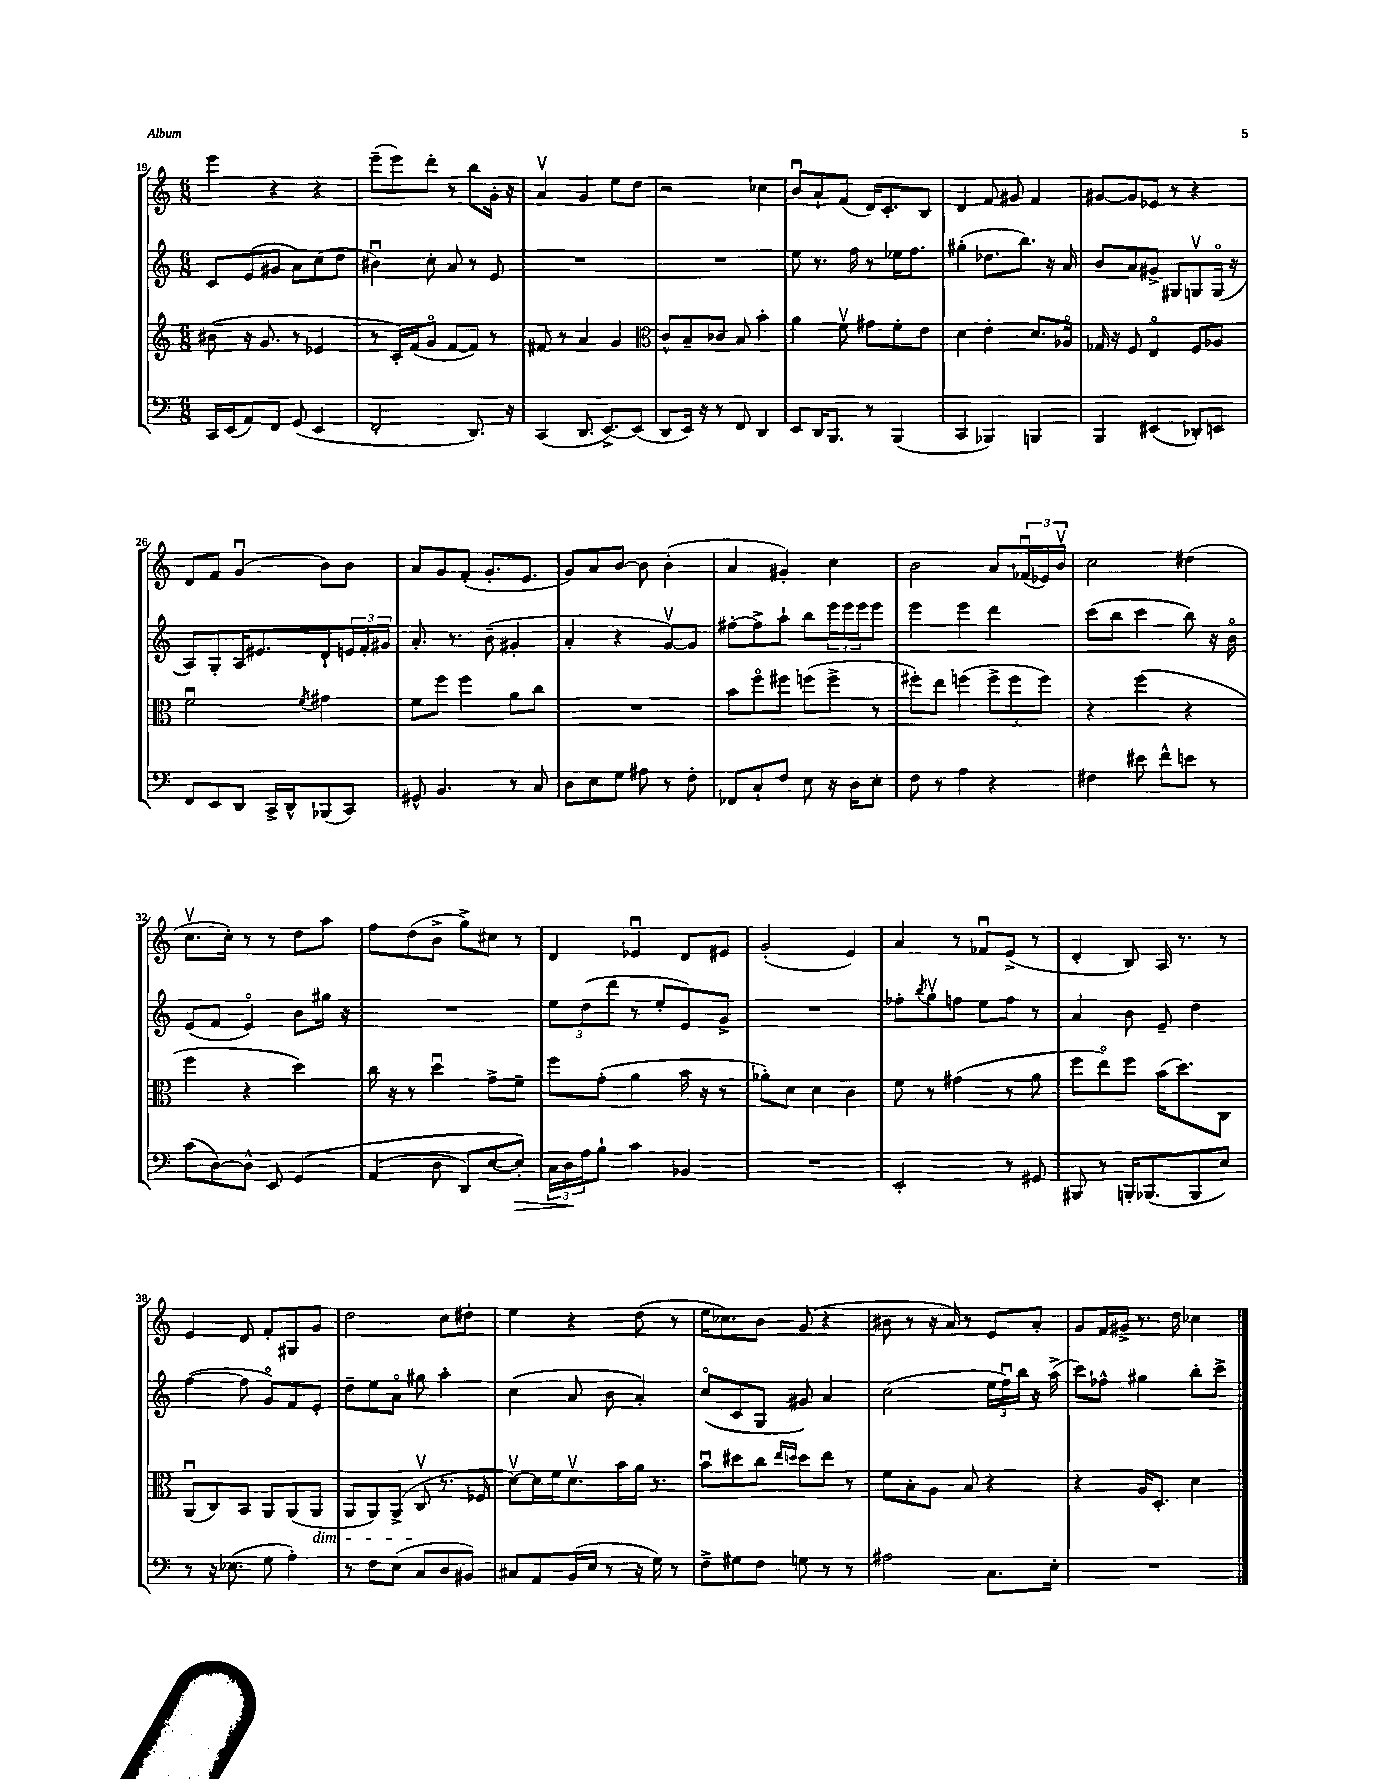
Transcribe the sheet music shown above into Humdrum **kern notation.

**kern	**kern	**kern	**kern
*staff4	*staff3	*staff2	*staff1
*clefF4	*clefG2	*clefG2	*clefG2
*k[]	*k[]	*k[]	*k[]
*M6/8	*M6/8	*M6/8	*M6/8
16CC/LL	(8b#\	8c/L	4eee\
(16EE/J	.	.	.
8AA/)	16r	(8e/	.
.	8.g/	.	.
8FF/J	.	8g#/J	4r
(8GG/	8r	8a\L)	.
4EE/	4e-/	(8cc\	4r
.	.	8dd\J	.
=	=	=	=
2FF'/	8r	4b#u\)	(8eee~\L
.	16c'/LL)	.	8eee\)
.	(16f/J	.	.
.	8go/J	8cc'\	8ddd'\J
.	[8f/L	8a/	8r
8.DD/)	8f/]J)	8r	8bb\L
.	8r	8e/	16g'\Jk
16r	.	.	16r
=	=	=	=
(4CC/	8f#/	2.r	4av/
.	8r	.	.
8.DD/	4a/	.	4g/
[8.EE^/L)	.	.	.
.	4g/	.	8ee\L
(8EE/]J	.	.	8dd\J
=	=	=	=
*	*clefC3	*	*
8DD/L	8c^^/L	2.r	2r
16EE/Jk)	8B~/	.	.
16r	.	.	.
8r	8c-/J	.	.
8FF/	8B/	.	.
4DD/	4b'\	.	4cc-\
=	=	=	=
8EE/L	4a\	8ee\	8bu/L
16DD/K	.	8.r	8a`/
8.BBB/J	.	.	.
.	8fv\	.	(8f/J
.	.	16ff\	.
8r	8g#\L	8r	16d/LK)
.	.	.	8.c'/
(4BBB/	8f'\	16ee-\LK	.
.	.	8.ff\J	.
.	8e\J	.	8B/J
=	=	=	=
4CC/	4d\	(4gg#'\	4d/
4BBB-/)	4e'\	8.dd-\L	8f/
.	.	.	8g#/
.	.	8.bb\J)	.
4BBB/	8.d/L	.	4f/
.	.	16r	.
.	16A-o/Jk	16a/	.
=	=	=	=
4BBB/	16G-/	8b/L	[8g#/L
.	16r	.	.
.	8F/	8a/	8g#/]
(4EE#/	4Eo/	8g#^/J	8e-/J
.	.	8G#/L	8r
8DD-'/L)	8F/L	8Gv/	4r
8EE/J	8A-/J	(16Go/Jk	.
.	.	16r	.
=	=	=	=
8FF/L	2fu\	8A/L)	8d/L
8EE/	.	8G'/	8f/J
8DD/J	.	16A/K	(4gu/
.	.	8.e#/	.
16CC^/LL	.	.	.
16DD^^/J	.	.	.
.	8qf/	.	.
(8BBB-/	4g#\	8d`/	8b\L)
8CC/J)	.	24e/L	8b\J
.	.	24f'/	.
.	.	24g#/JJ	.
=	=	=	=
8GG#^^/	8f\L	8.a'/	8a/L
4.BB/	8ff\J	.	8g/
.	.	8.r	.
.	4ff\	.	(8f'/J
.	.	(8b~\	8.g'/L
8r	8a\L	4g#'/	.
.	.	.	8.e/J
8C/	8cc\J	.	.
=	=	=	=
8D\L	2.r	4a'/	8g/L)
8E\	.	.	8a/
8G\J	.	4r	[8b/J
8A#\	.	.	8b\]
8r	.	[8gv/L)	(4b'\
8F'\	.	8g/]J	.
=	=	=	=
8FF-/L	8b\L	[8ff#'\L	4a/
8C`/	8ffo\	8ff#^\]	.
8F/J	8ff#\J	8aa`\J	4g#'/)
8E\	(8ff\L	8bb\L	.
16r	8ff^\J	24eee\L	4cc\
.	.	24eee\	.
16D\LK	.	.	.
.	.	24eee\J	.
8E'\J	8r	8eee\J	.
=	=	=	=
8F\	8ff#'\L)	4eee\	2b\
8r	8ee\J	.	.
4A\	(4ff\	4eee\	.
4r	12ff^\L	4ddd\	8a/L
.	12ff\	.	.
.	.	.	(24f-u/L
.	12ff\J)	.	24e-/)
.	.	.	24bv/JJ
=	=	=	=
4F#\	4r	(8ccc\L	2cc\
.	.	8bb\J	.
8e#\	(4ff\	4ccc\	.
8f^^\L	.	.	.
8e\J	4r	8bb\)	(4dd#\
8r	.	16r	.
.	.	16bo\	.
=	=	=	=
(8c\L	4ff\	(8e/L	8.ccv\L
[8D\)	.	8f/J	.
.	.	.	16cc'\Jk)
8D^^\]J	4r	4eo/)	8r
8EE/	.	.	8r
&(4GG/	4dd\)	8b\L	8dd\L
.	.	16gg#\Jk	8aa\J
.	.	16r	.
=	=	=	=
(4AA/	16cc\	2.r	8ff\L
.	16r	.	.
.	8r	.	(8dd\
8D\	4ddu\	.	8b^\J
8DD/L)	.	.	8gg^\L)
[8E/	8g^\L	.	8cc#\J
8E'/]J&)	8f~\J	.	8r
=	=	=	=
24C\LL	8ff\L	12ee\L	4d/
24D\	.	.	.
24A\J	.	(12dd\	.
8B`\J	(8g'\J	.	.
.	.	12ddd\J	.
4c\	4a\	8r	4e-u/
.	.	8ee'/L	.
4BB-/	16b\	8e/)	8d/L
.	16r	.	.
.	8r	8g^/J	8e#/J
=	=	=	=
2.r	8a-'\L)	2.r	(2g'/
.	8d\J	.	.
.	4d\	.	.
.	4c\	.	4e/)
=	=	=	=
2EE'/	8f\	8ff-'\L	4a/
.	.	8qbb/	.
.	8r	8ggv\	.
.	(4g#\	8ff\J	8r
.	.	8ee\L	8f-u/L
8r	8r	8ff\J	(8e^/J
8GG#/	8a\	8r	8r
=	=	=	=
8BBB#/	8ff\L	4a/	4d'/
8r	8eeo\)	.	.
16BBB'/LK	8ff\J	8b\	8B/)
(8.BBB-/	.	.	.
.	(16b\LK	8e~/	16A/
.	8.dd\)	.	8.r
8BBB-/	.	4dd\	.
8E/J)	8C\J	.	8r
=	=	=	=
8r	(8AAu/L	([4ff\	4e/
16r	8C/)	.	.
(8.E-\	.	.	.
.	8BB/J	8ff\]	8d/
8G\	8AA/L	8go/L)	8f'/L
4A'\)	(8AA/	8f/	8G#/
.	8AA/J	8e'/J	8g/J
=	=	=	=
8r	8AA/L	8dd~\L	2dd\
8F\L	8AA/)	8ee\	.
(8E\J	(8AA^/J	8ao\J	.
8C/L	8Cv/	8gg#\	.
8D/	8.r	4aa'\	8cc\L
8BB#/J)	.	.	8dd#'\J
.	16F-/	.	.
=	=	=	=
8C#/L	[8dv\L)	(4cc\	4ee\
8AA/	16d\]L	.	.
.	16f\J	.	.
(16BB/L	8.dv\	8a/	4r
16E/JJ	.	.	.
8r	.	8b\	.
.	16b\L	.	.
16r	16a\JJ	4a'/)	(8dd\
16G\)	8.r	.	.
8r	.	.	8r
=	=	=	=
8F^\L	8bu\L	(8cco/L	16ee\LK
.	.	.	8.cc-\)
8G#\	8dd#\	8c/	.
8F\J	8cc\J	8G/J	8b\J
.	16qqee/LL	.	.
.	16qqdd/JJ	.	.
8G\	8dd\L	8g#/)	(8g/
8r	8ee\J	4a/	4r
8r	8r	.	.
=	=	=	=
2A#\	8f\L	(2cc\	8b#\
.	8B'\	.	8r
.	8A\J	.	16r
.	.	.	16a/)
.	8B/	.	8r
8.C\L	4r	24ee\LL	8e/L
.	.	24ffu\)	.
.	.	24bb\JJ	.
.	.	16r	8a'/J
16E'\Jk	.	(16aa^\	.
=	=	=	=
2.r	4r	8ccc\L)	8g/L
.	.	8ff-^^\J	16f/L
.	.	.	16g#^/JJ
.	16A/LK	4gg#\	8.r
.	8.D'/J	.	.
.	.	.	16dd\
.	4d\	8bb'\L	4cc-\
.	.	8ccc^\J	.
==	==	==	==
*-	*-	*-	*-
